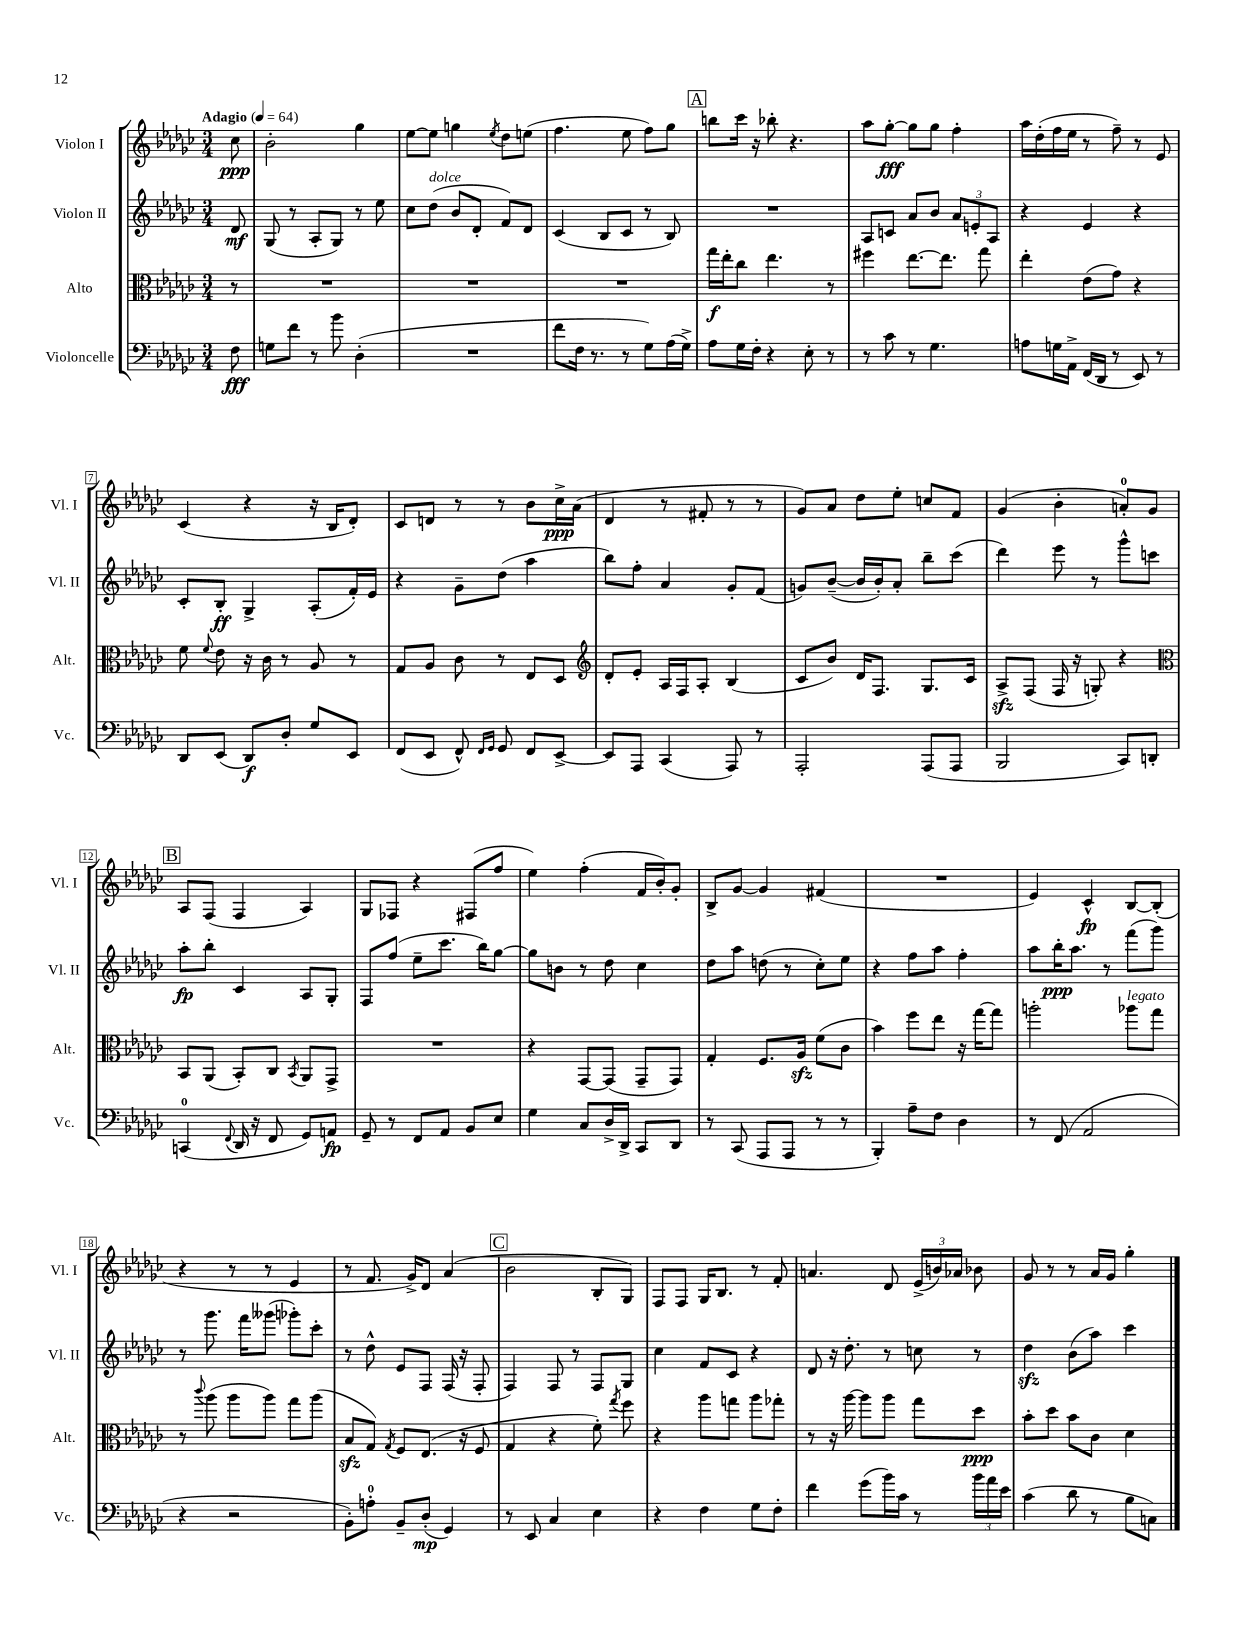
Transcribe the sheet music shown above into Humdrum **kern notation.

**kern	**dynam	**kern	**dynam	**kern	**dynam	**kern	**dynam
*part4	*part4	*part3	*part3	*part2	*part2	*part1	*part1
*staff4	*staff4	*staff3	*staff3	*staff2	*staff2	*staff1	*staff1
*I"Violoncelle	*	*I"Alto	*	*I"Violon II	*	*I"Violon I	*
*I'Vc.	*	*I'Alt.	*	*I'Vl. II	*	*I'Vl. I	*
*clefF4	*	*clefC3	*	*clefG2	*	*clefG2	*
*k[b-e-a-d-g-c-]	*	*k[b-e-a-d-g-c-]	*	*k[b-e-a-d-g-c-]	*	*k[b-e-a-d-g-c-]	*
*M3/4	*	*M3/4	*	*M3/4	*	*M3/4	*
*MM64	*	*MM64	*	*MM64	*	*MM64	*
=	=	=	=	=	=	=	=
!	!	!	!	!	!	!LO:TX:a:B:t=Adagio	!
8F\	fff	8r	.	8d-/	mf	8cc-\	ppp
=1	=1	=1	=1	=1	=1	=1	=1
8Gn\L	.	2.r	.	(8G-/	.	2b-'\	.
8f\J	.	.	.	8r	.	.	.
8r	.	.	.	8A-'/L	.	.	.
8b-\	.	.	.	8G-/J)	.	.	.
(4D-'\	.	.	.	8r	.	4gg-\	.
.	.	.	.	8ee-\	.	.	.
=2	=2	=2	=2	=2	=2	=2	=2
2.r	.	2.r	.	8cc-\L	.	[8ee-\L	.
!	!	!	!	!LO:TX:a:i:t=dolce	!	!	!
.	.	.	.	(8dd-\J	.	8ee-\J]	.
.	.	.	.	8b-/L	.	4ggn\	.
.	.	.	.	8d-'/J	.	.	.
.	.	.	.	.	.	8qee-/	.
.	.	.	.	8f/L)	.	8dd-\L	.
.	.	.	.	8d-/J	.	(8een\J	.
=3	=3	=3	=3	=3	=3	=3	=3
8f\L	.	2.r	.	(4c-/	.	4.ff\	.
16F\Jk	.	.	.	.	.	.	.
8.r	.	.	.	.	.	.	.
.	.	.	.	8B-/L	.	.	.
8r	.	.	.	8c-/J	.	8ee-\	.
8G-\L)	.	.	.	8r	.	8ff\L)	.
(16A-\L	.	.	.	8B-/)	.	8gg-\J	.
16G-^\JJ)	.	.	.	.	.	.	.
!!LO:REH:place=s1:t=A
=4	=4	=4	=4	=4	=4	=4	=4
8A-\L	.	16gg-\LL	f	2.r	.	8bbn\L	.
.	.	16ee-'\J	.	.	.	.	.
16G-\L	.	8cc-\J	.	.	.	16ccc-\Jk	.
16F'\JJ	.	.	.	.	.	16r	.
4r	.	4.ee-\	.	.	.	8bb-X'\	.
.	.	.	.	.	.	4.r	.
8E-'\	.	.	.	.	.	.	.
8r	.	8r	.	.	.	.	.
=5	=5	=5	=5	=5	=5	=5	=5
8r	.	4ff#X\	.	8A-/L	.	8aa-\L	.
8c-\	.	.	.	8cn/J	.	[8gg-'\J	fff
8r	.	[8.ee-\L	.	8a-/L	.	8gg-\L]	.
4.G-\	.	.	.	8b-/J	.	8gg-\J	.
.	.	8.ee-\J]	.	.	.	.	.
.	.	.	.	12a-/L	.	4ff'\	.
.	.	.	.	12en'/	.	.	.
.	.	8gg-\	.	.	.	.	.
.	.	.	.	12A-/J	.	.	.
=6	=6	=6	=6	=6	=6	=6	=6
8An\L	.	4ee-'\	.	4r	.	16aa-\LL	.
.	.	.	.	.	.	(16dd-'\	.
16Gn\L	.	.	.	.	.	16ff\	.
16AA-^\JJ	.	.	.	.	.	16ee-\JJ	.
(16FF/LL	.	(8e-\L	.	4e-/	.	8r	.
16DD-/JJ	.	.	.	.	.	.	.
8r	.	8g-\J)	.	.	.	8ff~\)	.
8EE-/)	.	4r	.	4r	.	8r	.
8r	.	.	.	.	.	8e-/	.
!!LO:LB:g=z
=7	=7	=7	=7	=7	=7	=7	=7
8DD-/L	.	8f\	.	8c-'/L	.	(4c-/	.
.	.	8qqf/	.	.	.	.	.
(8EE-/J	.	8e-\	.	8B-'/J	ff	.	.
8DD-/L)	f	16r	.	4G-^/	.	4r	.
.	.	16c-\	.	.	.	.	.
8D-'/J	.	8r	.	.	.	.	.
8G-/L	.	8A-/	.	(8A-'/L	.	16r	.
.	.	.	.	.	.	16B-/KL	.
8EE-/J	.	8r	.	16f'/L)	.	8d-'/J)	.
.	.	.	.	16e-/JJ	.	.	.
=8	=8	=8	=8	=8	=8	=8	=8
(8FF/L	.	8G-/L	.	4r	.	8c-/L	.
8EE-/J	.	8A-/J	.	.	.	8dn/J	.
8FF^^/)	.	8c-\	.	8g-~\L	.	8r	.
16qqFF/LL	.	.	.	.	.	.	.
16qqGG-/JJ	.	.	.	.	.	.	.
8GG-/	.	8r	.	(8dd-\J	.	8r	.
8FF/L	.	8E-/L	.	4aa-\	.	8b-\L	.
[8EE-^/J	.	8D-/J	.	.	.	16cc-^\L	ppp
.	.	.	.	.	.	(16a-\JJ	.
=9	=9	=9	=9	=9	=9	=9	=9
*	*	*clefG2	*	*	*	*	*
8EE-/L]	.	8d-'/L	.	8bb-\L)	.	4d-/	.
8AAA-/J	.	8e-'/J	.	8ff'\J	.	.	.
(4CC-/	.	16A-/LL	.	4a-/	.	8r	.
.	.	16F/J	.	.	.	.	.
.	.	8A-'/J	.	.	.	8f#X'/	.
8AAA-/)	.	(4B-/	.	8g-'/L	.	8r	.
8r	.	.	.	(8f/J	.	8r	.
=10	=10	=10	=10	=10	=10	=10	=10
2AAA-'/	.	8c-/L	.	8gn/L)	.	8g-/L)	.
.	.	8b-/J)	.	([8b-~/J	.	8a-/J	.
.	.	16d-/KL	.	16b-/LL]	.	8dd-\L	.
.	.	8.F/J	.	16b-'/J)	.	.	.
.	.	.	.	8a-'/J	.	8ee-'\J	.
(8AAA-/L	.	8.G-/L	.	8bb-~\L	.	8ccn/L	.
8AAA-/J	.	.	.	(8ccc-\J	.	8f/J	.
.	.	16c-/Jk	.	.	.	.	.
=11	=11	=11	=11	=11	=11	=11	=11
2BBB-/	.	8A-zz^/L	.	4ddd-\)	.	(4g-/	.
.	.	(8F/J	.	.	.	.	.
.	.	16F/	.	8eee-\	.	4b-'\	.
.	.	16r	.	.	.	.	.
.	.	8Gn'/)	.	8r	.	.	.
8CC-/L)	.	4r	.	8ggg-^^\L	.	8an'/L)	.
8DDn'/J	.	.	.	8cccn\J	.	8g-/J	.
!!LO:LB:g=z
!!LO:REH:place=s1:t=B
=12	=12	=12	=12	=12	=12	=12	=12
*	*	*clefC3	*	*	*	*	*
(4CCn/	.	8BB-/L	.	8aa-'\L	fp	8A-/L	.
.	.	(8AA-/J	.	8bb-'\J	.	(8F/J	.
8qqFF/	.	.	.	.	.	.	.
16DD-/	.	8BB-'/L)	.	4c-/	.	4F/	.
16r	.	.	.	.	.	.	.
8FF/	.	8C-/J	.	.	.	.	.
.	.	8qBB-/	.	.	.	.	.
8GG-/L)	.	8AA-/L	.	8A-/L	.	4A-/)	.
8AAn/J	fp	8GG-^/J	.	8G-'/J	.	.	.
=13	=13	=13	=13	=13	=13	=13	=13
8GG-~/	.	2.r	.	8F/L	.	8G-/L	.
8r	.	.	.	(8ff/J	.	8F-X/J	.
8FF/L	.	.	.	8ee-~\L	.	4r	.
8AA-/J	.	.	.	8.ccc-\J	.	.	.
8BB-/L	.	.	.	.	.	(8F#X/L	.
.	.	.	.	16bb-\KL)	.	.	.
8E-/J	.	.	.	[8gg-\J	.	8ff/J	.
=14	=14	=14	=14	=14	=14	=14	=14
4G-\	.	4r	.	8gg-\L]	.	4ee-\)	.
.	.	.	.	8bn\J	.	.	.
8C-/L	.	[8GG-/L	.	8r	.	(4ff'\	.
16D-^/L	.	(8GG-/J]	.	8dd-\	.	.	.
16DD-^/JJ	.	.	.	.	.	.	.
8CC-/L	.	8GG-~/L	.	4cc-\	.	16f/LL	.
.	.	.	.	.	.	16b-'/J)	.
8DD-/J	.	8GG-/J)	.	.	.	8g-'/J	.
=15	=15	=15	=15	=15	=15	=15	=15
8r	.	4G-'/	.	8dd-\L	.	8B-^/L	.
(8CC-/	.	.	.	8aa-\J	.	[8g-/J	.
8AAA-/L	.	8.F/L	.	(8ddn\	.	4g-/]	.
8AAA-/J	.	.	.	8r	.	.	.
.	.	16A-zz/Jk	.	.	.	.	.
8r	.	(8f\L	.	8cc-'\L)	.	(4f#X/	.
8r	.	8c-\J	.	8ee-\J	.	.	.
=16	=16	=16	=16	=16	=16	=16	=16
4BBB-'/)	.	4b-\)	.	4r	.	2.r	.
8A-~\L	.	8ff\L	.	8ff\L	.	.	.
8F\J	.	8ee-\J	.	8aa-\J	.	.	.
4D-\	.	16r	.	4ff'\	.	.	.
.	.	[16gg-\KL	.	.	.	.	.
.	.	8gg-\J]	.	.	.	.	.
=17	=17	=17	=17	=17	=17	=17	=17
8r	.	2aan'\	.	8aa-\L	.	4e-/)	.
(8FF/	.	.	.	16bb-'\K	ppp	.	.
.	.	.	.	8.aa-\J	.	.	.
2AA-/	.	.	.	.	.	4c-^^/	fp
.	.	.	.	8r	.	.	.
!	!	!LO:TX:a:i:t=legato	!	!	!	!	!
.	.	8aa-X\L	.	(8fff\L	.	[8B-/L	.
.	.	8gg-\J	.	8ggg-\J)	.	(8B-'/J]	.
!!LO:LB:g=z
=18	=18	=18	=18	=18	=18	=18	=18
4r	.	8r	.	8r	.	4r	.
.	.	8qqccc-/	.	.	.	.	.
.	.	(8aa-\	.	8.ggg-\	.	.	.
2r	.	8aa-\L	.	.	.	8r	.
.	.	.	.	16fff\KL	.	.	.
.	.	8aa-\J)	.	(8ggg--X\J	.	8r	.
.	.	8gg-\L	.	8ggg-X'\L)	.	4e-/	.
.	.	(8aa-\J	.	8ccc-'\J	.	.	.
=19	=19	=19	=19	=19	=19	=19	=19
8BB-'\L)	.	8B-zz/L	.	8r	.	8r	.
8An'\J	.	8G-/J)	.	8dd-^^\	.	8.f/	.
.	.	8qG-/	.	.	.	.	.
8BB-~/L	.	8F/L	.	8e-/L	.	.	.
.	.	.	.	.	.	16g-^/KL)	.
(8D-'/J	mp	(8.E-/J	.	8F/J	.	8d-/J	.
4GG-/)	.	.	.	(16F/	.	(4a-/	.
.	.	16r	.	16r	.	.	.
.	.	8F/	.	8F'/	.	.	.
!!LO:REH:place=s1:t=C
=20	=20	=20	=20	=20	=20	=20	=20
8r	.	4G-/	.	4F/)	.	2b-\	.
8EE-/	.	.	.	.	.	.	.
4C-/	.	4r	.	8F/	.	.	.
.	.	.	.	8r	.	.	.
4E-\	.	8f'\)	.	8F/L	.	8B-'/L	.
.	.	8qgg-/	.	.	.	.	.
.	.	8ff\	.	8G-/J	.	8G-/J)	.
=21	=21	=21	=21	=21	=21	=21	=21
4r	.	4r	.	4cc-\	.	8F/L	.
.	.	.	.	.	.	8F/J	.
4F\	.	8aa-\L	.	8f/L	.	16G-/KL	.
.	.	.	.	.	.	8.B-/J	.
.	.	8ggn\J	.	8c-/J	.	.	.
8G-\L	.	8aa-\L	.	4r	.	8r	.
8F'\J	.	8gg-X'\J	.	.	.	8f'/	.
=22	=22	=22	=22	=22	=22	=22	=22
4f\	.	8r	.	8d-/	.	4.an/	.
.	.	16r	.	16r	.	.	.
.	.	[16aa-\	.	8.dd-'\	.	.	.
(8g-\L	.	8aa-\L]	.	.	.	.	.
16b-\L)	.	8aa-\J	.	8r	.	8d-/	.
16c-\JJ	.	.	.	.	.	.	.
8r	.	8gg-\L	.	8ccn\	.	(24e-^/LL	.
.	.	.	.	.	.	24bn/)	.
.	.	.	.	.	.	24a-X/JJ	.
24b-\LL	.	8dd-\J	ppp	8r	.	8b-X\	.
24a-\	.	.	.	.	.	.	.
24e-\JJ	.	.	.	.	.	.	.
=23	=23	=23	=23	=23	=23	=23	=23
(4c-\	.	8b-'\L	.	4dd-zz\	.	8g-/	.
.	.	8dd-\J	.	.	.	8r	.
8d-\	.	8b-\L	.	(8b-\L	.	8r	.
8r	.	8c-\J	.	8aa-\J)	.	16a-/LL	.
.	.	.	.	.	.	16g-/JJ	.
8B-\L	.	4d-\	.	4ccc-\	.	4gg-'\	.
8Cn\J)	.	.	.	.	.	.	.
==	==	==	==	==	==	==	==
*-	*-	*-	*-	*-	*-	*-	*-
